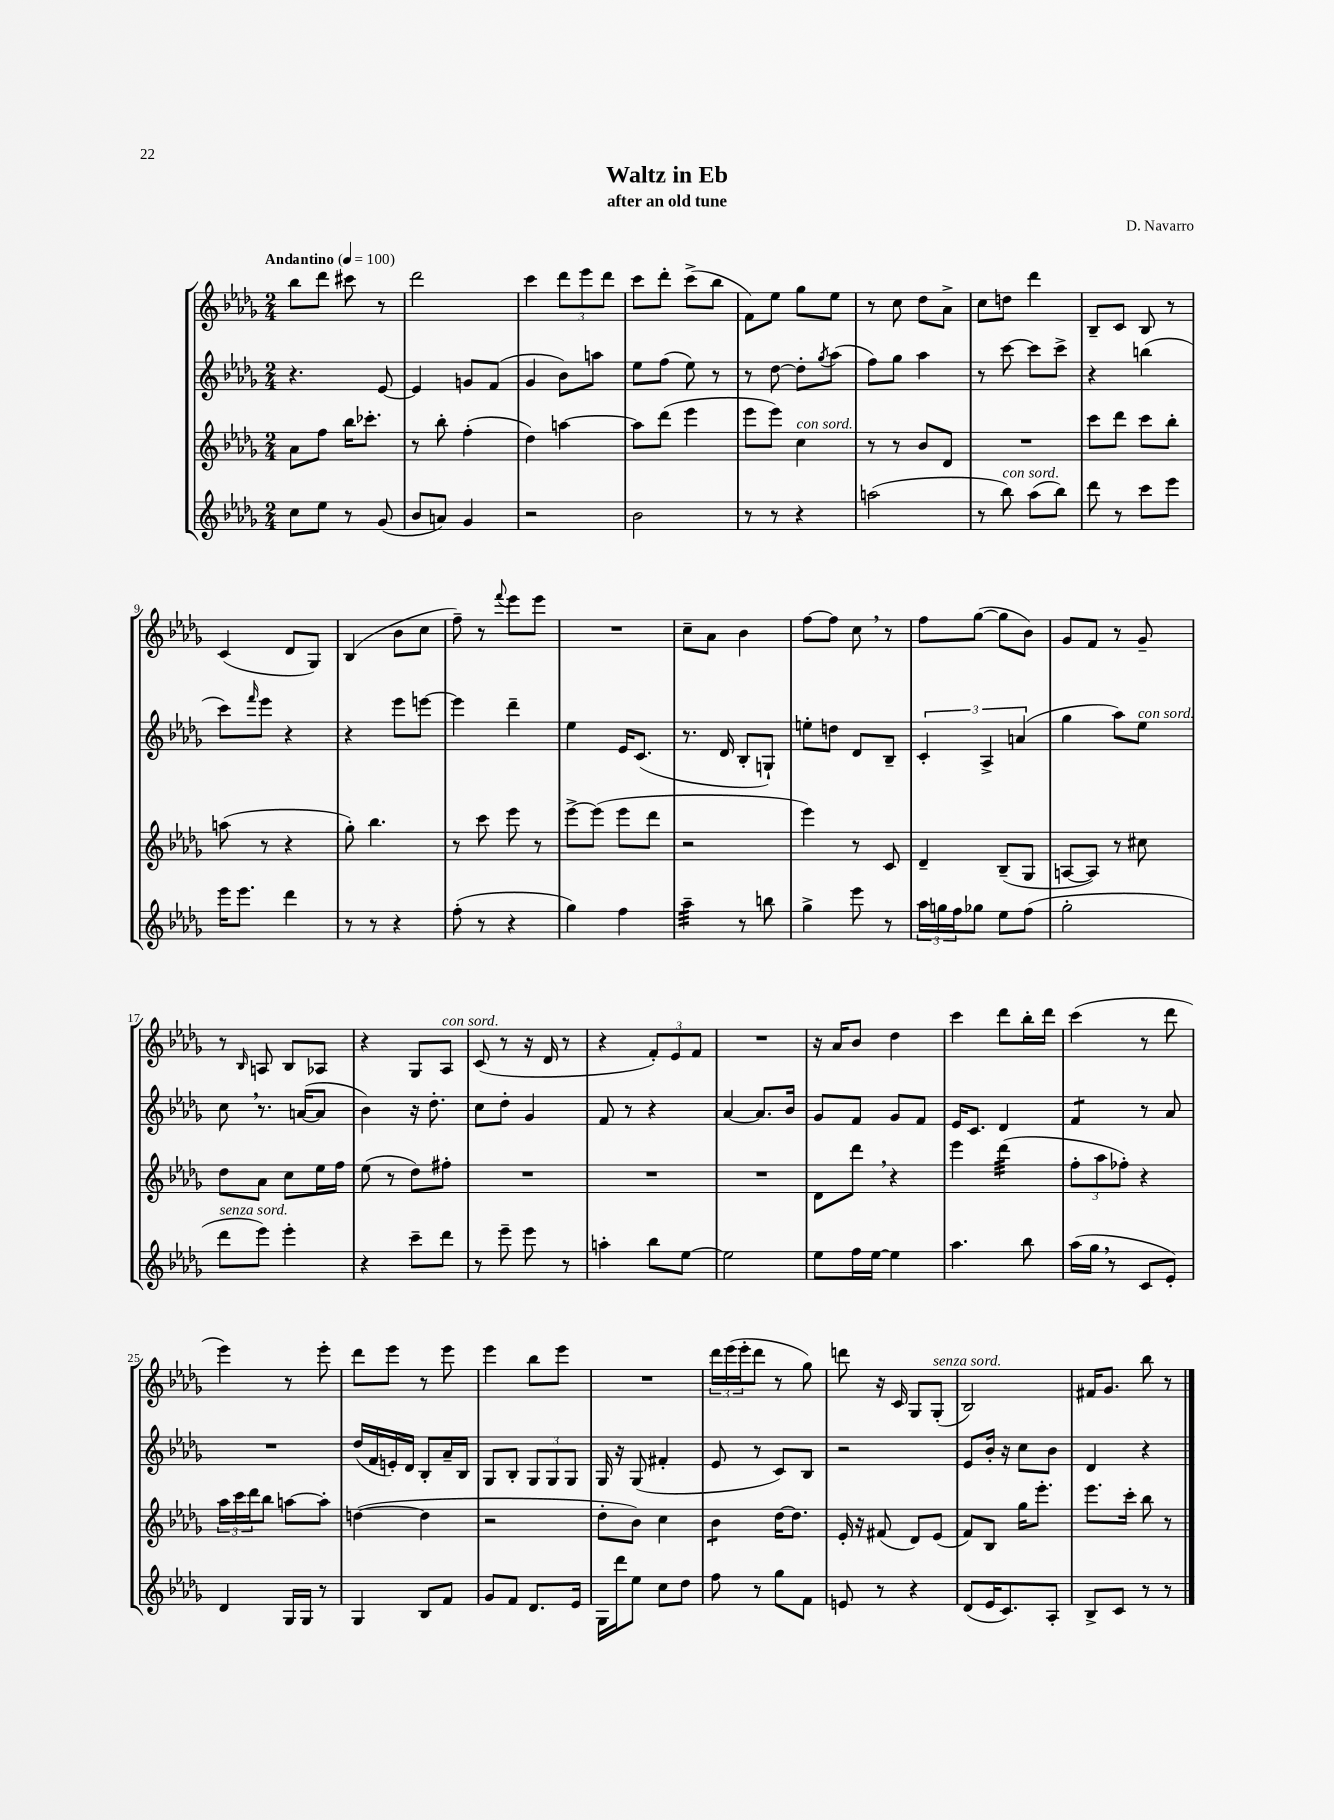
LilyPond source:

\header { title = "Waltz in Eb" composer = "D. Navarro" subtitle = "after an old tune" }
<<
\new StaffGroup <<
\new Staff = "s0" {
    \clef treble \key des \major \numericTimeSignature \time 2/4 \tempo "Andantino" 4 = 100
    bes''8 des'''8 cis'''8 r8 |
    des'''2 |
    c'''4 \tuplet 3/2 { des'''8 ees'''8 des'''8 } |
    c'''8 des'''8-. c'''8->( bes''8 |
    f'8) ees''8 ges''8 ees''8 |
    r8 c''8 des''8 aes'8-> |
    c''8 d''8 des'''4 |
    bes8-- c'8 bes8 r8 |
    c'4( des'8 ges8) |
    bes4( bes'8 c''8 |
    f''8--) r8 \appoggiatura { f'''8 } ees'''8 ees'''8 |
    R2 |
    c''8-- aes'8 bes'4 |
    f''8~ f''8 c''8 \breathe r8 |
    f''8 ges''8~( ges''8 bes'8) |
    ges'8 f'8 r8 ges'8-- |
    r8 \grace { bes16 } a8 bes8 aes8 |
    r4 ges8 aes8^\markup { \italic "con sord." } |
    c'8( r8 r16 des'16 r8 |
    r4 \tuplet 3/2 { f'8-.) ees'8 f'8 } |
    R2 |
    r16 aes'16 bes'8 des''4 |
    c'''4 des'''8 bes''16-. des'''16 |
    c'''4( r8 des'''8 |
    ees'''4) r8 ees'''8-. |
    des'''8 ees'''8 r8 ees'''8 |
    ees'''4 bes''8 ees'''8 |
    R2 |
    \tuplet 3/2 { des'''16 ees'''16( ees'''16-. } des'''8 r8 ges''8) |
    d'''8 r16 c'16 ges8 ges8-.^\markup { \italic "senza sord." }( |
    bes2) |
    fis'16 ges'8. bes''8 r8 \bar "|." |
}
\new Staff = "s1" {
    \clef treble \key des \major \numericTimeSignature \time 2/4
    r4. ees'8~ |
    ees'4 g'8 f'8( |
    ges'4 bes'8) a''8 |
    ees''8 f''8( ees''8) r8 |
    r8 des''8~ des''8-. \acciaccatura { ges''8 } aes''8( |
    f''8) ges''8 aes''4 |
    r8 c'''8~ c'''8 c'''8-> |
    r4 b''4( |
    c'''8) \grace { f'''16 } ees'''8 r4 |
    r4 ees'''8 e'''8~ |
    e'''4 des'''4-- |
    ees''4 ees'16 c'8.( |
    r8. des'16 bes8-. g8-!) |
    e''8-. d''8 des'8 bes8-- |
    \tuplet 3/2 { c'4-. aes4-> a'4( } |
    ges''4 aes''8) ees''8^\markup { \italic "con sord." } |
    c''8 \breathe r8. a'16~( a'8 |
    bes'4) r16 des''8.-. |
    c''8 des''8-. ges'4 |
    f'8 r8 r4 |
    aes'4~ aes'8. bes'16 |
    ges'8 f'8 ges'8 f'8 |
    ees'16 c'8. des'4 |
    f'4:8 r8 aes'8 |
    R2 |
    des''16( f'16 e'16-.) des'16 bes8-. aes'16-- bes16 |
    ges8 bes8-. \tuplet 3/2 { ges8 ges8 ges8 } |
    ges16 r16 ges8( fis'4-. |
    ees'8 r8 c'8) bes8 |
    r2 |
    ees'8 bes'16-. r16 c''8 bes'8 |
    des'4 r4 \bar "|." |
}
\new Staff = "s2" {
    \clef treble \key des \major \numericTimeSignature \time 2/4
    aes'8 f''8 bes''16 ces'''8.-. |
    r8 bes''8-. f''4-.( |
    des''4) a''4~ |
    a''8 des'''8( ees'''4 |
    ees'''8 ees'''8) c''4^\markup { \italic "con sord." } |
    r8 r8 bes'8 des'8 |
    R2 |
    c'''8 des'''8 c'''8 bes''8-. |
    a''8( r8 r4 |
    ges''8-.) bes''4. |
    r8 c'''8 ees'''8 r8 |
    ees'''8~-> ees'''8( ees'''8 des'''8 |
    r2 |
    ees'''4) r8 c'8 |
    des'4-- bes8--( ges8 |
    a8~ a8) r8 cis''8 |
    des''8 aes'8 c''8 ees''16 f''16 |
    ees''8( r8 des''8) fis''8-. |
    R2 |
    R2 |
    R2 |
    des'8 des'''8 \breathe r4 |
    ees'''4 des'''4:32( |
    \tuplet 3/2 { f''8-. aes''8 fes''8-.) } r4 |
    \tuplet 3/2 { aes''16 c'''16 des'''16 } bes''8 a''8~ a''8-. |
    d''4~( d''4 |
    r2 |
    des''8-. bes'8) c''4 |
    bes'4:8 des''16~ des''8. |
    ees'16-. r16 fis'8( des'8) ees'8( |
    f'8) bes8 ges''16 ees'''8.-. |
    ees'''8. c'''16-. bes''8 r8 \bar "|." |
}
\new Staff = "s3" {
    \clef treble \key des \major \numericTimeSignature \time 2/4
    c''8 ees''8 r8 ges'8( |
    bes'8 a'8) ges'4 |
    r2 |
    bes'2 |
    r8 r8 r4 |
    a''2( |
    r8 bes''8^\markup { \italic "con sord." }) aes''8( bes''8) |
    des'''8 r8 c'''8 ees'''8 |
    ees'''16 ees'''8. des'''4 |
    r8 r8 r4 |
    f''8-.( r8 r4 |
    ges''4) f''4 |
    aes''4:32-- r8 b''8 |
    ges''4-> ees'''8 r8 |
    \tuplet 3/2 { aes''16 g''16 f''16 } ges''8 ees''8 f''8( |
    ges''2-. |
    des'''8^\markup { \italic "senza sord." } ees'''8) ees'''4-. |
    r4 c'''8-- des'''8 |
    r8 ees'''8-- ees'''8 r8 |
    a''4-. bes''8 ees''8~ |
    ees''2 |
    ees''8 f''16 ees''16~ ees''4 |
    aes''4. bes''8 |
    aes''16( ges''16 \breathe r8 c'8 ees'8-.) |
    des'4 ges16 ges16 r8 |
    ges4 bes8 f'8 |
    ges'8 f'8 des'8. ees'16 |
    ges16 des'''16 ees''8 c''8 des''8 |
    f''8 r8 ges''8 f'8 |
    e'8 r8 r4 |
    des'8( ees'16 c'8.) aes8-. |
    bes8-> c'8 r8 r8 \bar "|." |
}
>>
>>
